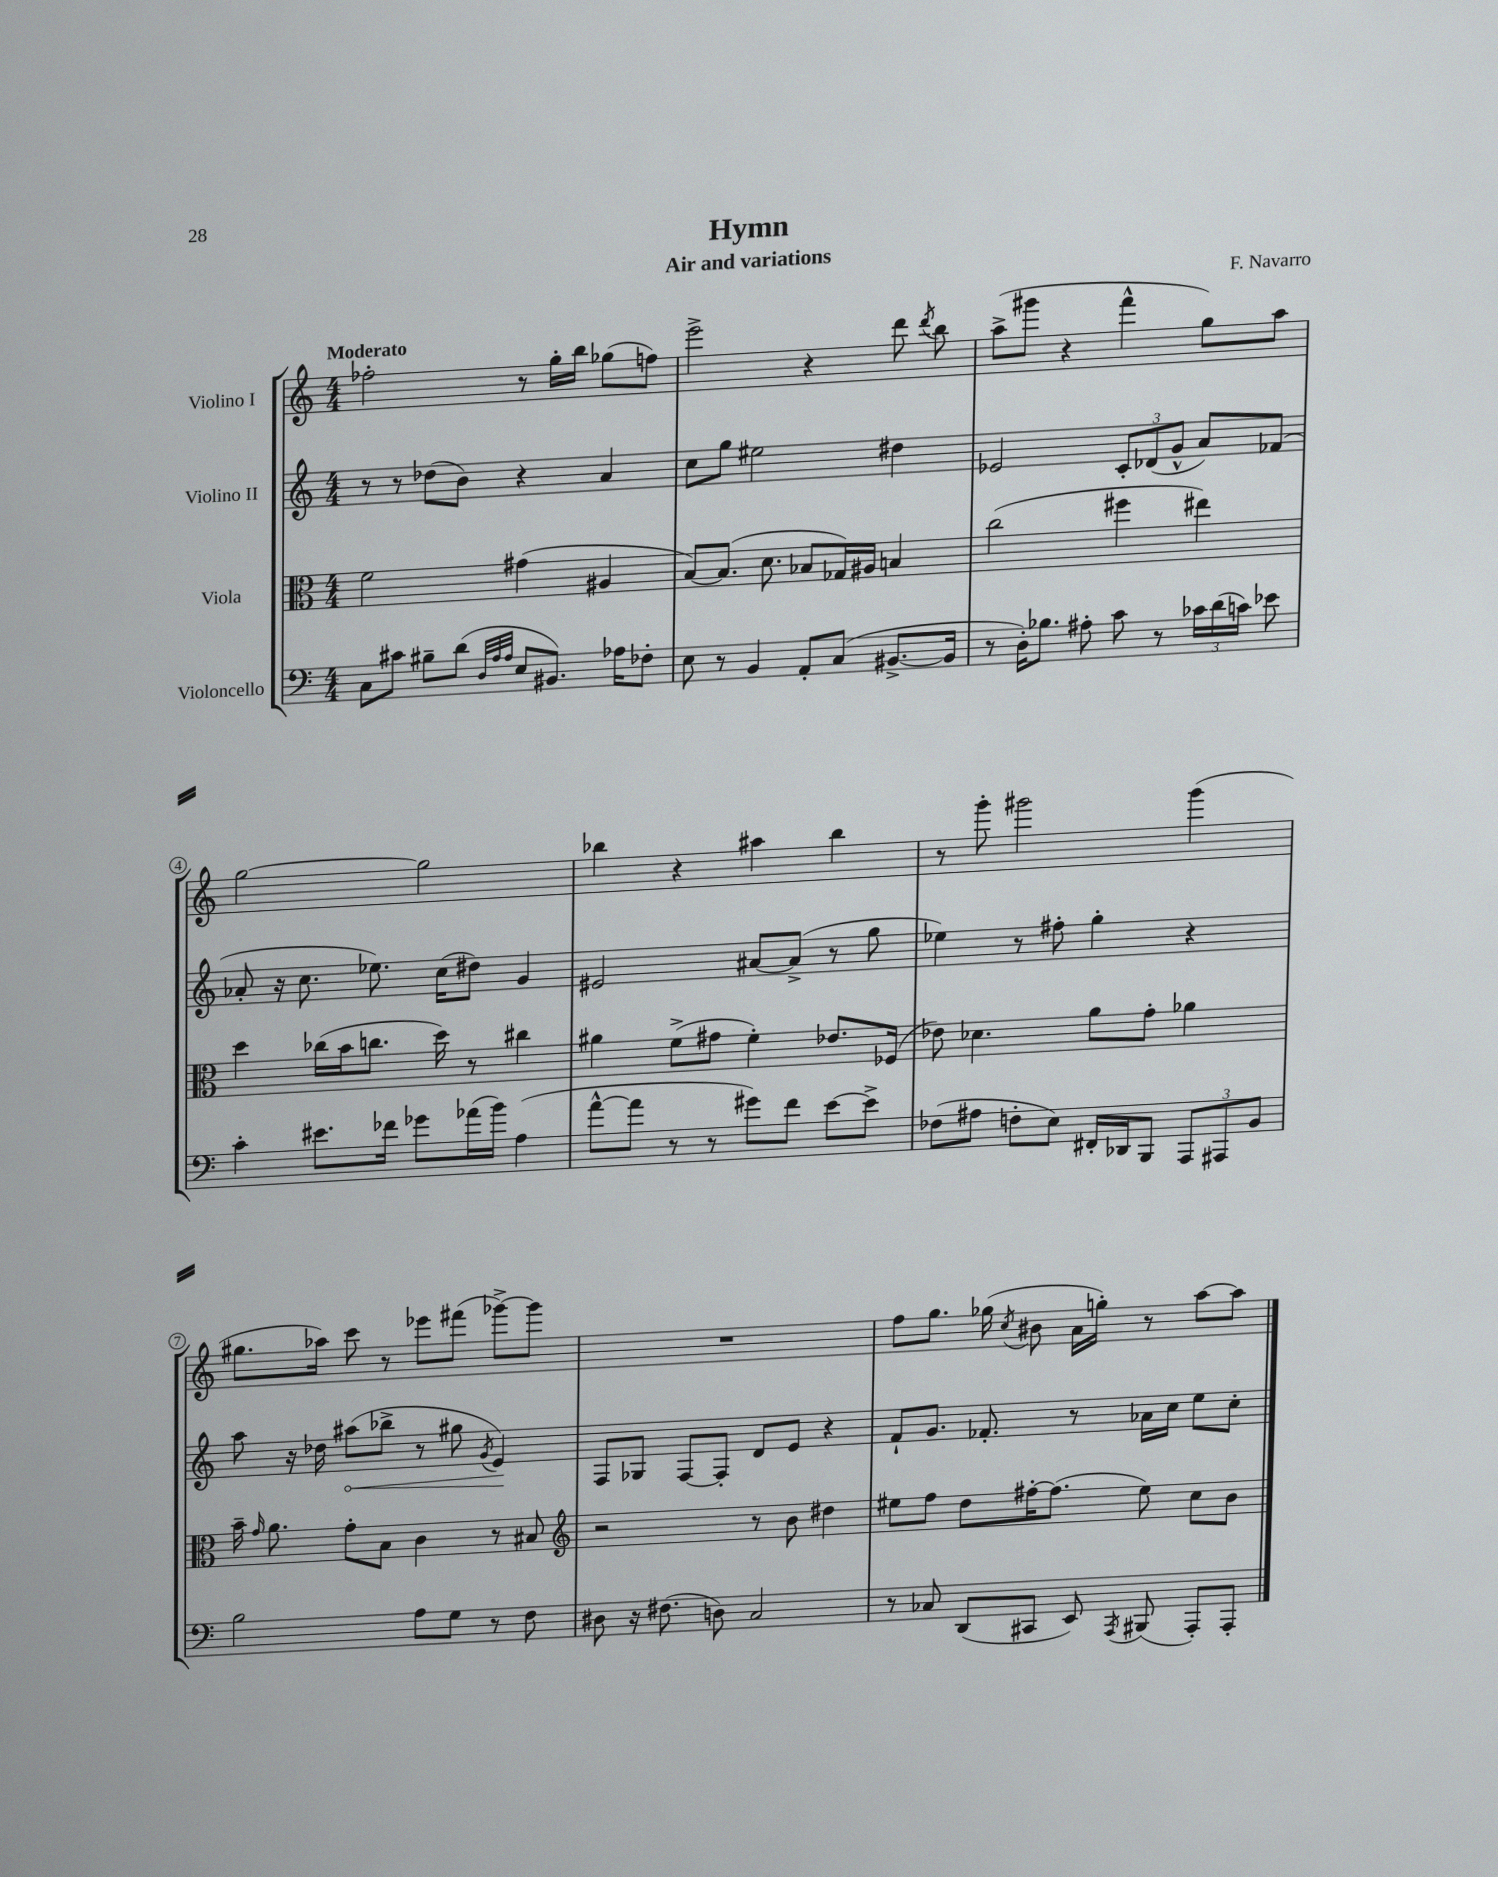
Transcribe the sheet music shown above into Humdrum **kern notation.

**kern	**kern	**kern	**kern
*staff4	*staff3	*staff2	*staff1
*clefF4	*clefC3	*clefG2	*clefG2
*k[]	*k[]	*k[]	*k[]
*M4/4	*M4/4	*M4/4	*M4/4
8C\L	2f\	8r	2ff-'\
8c#\J	.	8r	.
8B#~\L	.	(8dd-\L	.
(8d\J	.	8b\J)	.
32qqD/LLL	.	.	.
32qqA/	.	.	.
32qqA/JJJ	.	.	.
8E/L	(4g#\	4r	8r
8.BB#/J)	.	.	16gg'\LL
.	.	.	16bb\JJ
.	4A#/	4a/	(8gg-\L
16A-\LK	.	.	.
8F-'\J	.	.	8ff\J)
=	=	=	=
8E\	[8B/L)	8cc\L	2eee^\
8r	(8.B/]J	8gg\J	.
4BB/	.	2ee#\	.
.	8.d\	.	.
8AA'/L	8B-/L	.	4r
(8C/J	16G-/L)	.	.
.	16A#/JJ	.	.
[8.BB#^/L	4B/	4dd#\	8ddd\
.	.	.	8qddd/
.	.	.	8bb\
16BB#/]Jk	.	.	.
=	=	=	=
8r	(2cc\	2e-/	(8aa^\L
16D'\LK)	.	.	8ggg#\J
8.B-\J	.	.	.
.	.	.	4r
8A#'\	.	.	.
8c\	4ff#\	12c'/L	4fff^^\
.	.	(12d-/	.
8r	.	.	.
.	.	12g^^/J	.
24c-\LL	4ee#\)	8a/L)	8gg\L)
(24d\	.	.	.
24c\JJ)	.	.	.
8e-\	.	(8f-/J	8aa\J
=	=	=	=
4c'\	4dd\	8a-'/	[2gg\
.	.	16r	.
.	.	8.cc\	.
8.e#\L	(16cc-\LL	.	.
.	16b\J	.	.
.	8.cc\J	8.ee-\)	.
16f-\Jk	.	.	.
8g-\L	.	.	2gg\]
.	16dd\)	(16cc\LK	.
(16a-\L	8r	8dd#\J)	.
16b\JJ)	.	.	.
(4A\	4cc#\	4g/	.
=	=	=	=
[8a^^\L	4a#\	2e#/	4bb-\
8a\]J	.	.	.
8r	(8f^\L	.	4r
8r	8g#\J	.	.
8g#\L)	4f'\)	[8a#/L	4aa#\
8f\J	.	(8a#^/]J	.
[8e\L	8.e-/L	8r	4bb-\
8e^\]J	.	8gg\	.
.	(16F-/Jk	.	.
=	=	=	=
(8F-\L	8e-\)	4ee-\)	8r
8A#\J	4.d-\	.	8ggg'\
8F'\L	.	8r	2ggg#\
8E\J)	.	8ff#'\	.
16FF#'/LL	8a\L	4gg'\	.
16DD-/J	.	.	.
8BBB/J	8g'\J	.	.
12AAA/L	4a-\	4r	(4ggg#\
12AAA#/	.	.	.
12BB/J	.	.	.
=	=	=	=
2B\	16b~\	8aa\	8.gg#\L
.	16qqg/	.	.
.	8.a\	.	.
.	.	16r	.
.	.	16dd-\	16aa-\Jk)
.	8g'\L	(8aa#\L	8ccc\
.	8B\J	8bb-^\J	8r
8A\L	4c\	8r	8eee-\L
8G\J	.	8gg#\	(8fff#\J
.	.	8qg/	.
8r	8r	4e/)	[8ggg-^\L)
8F\	8B#/	.	8ggg-\]J
=	=	=	=
*	*clefG2	*	*
8D#\	2r	8F/L	1r
16r	.	8G-/J	.
(8.F#\	.	.	.
.	.	[8F/L	.
8D\)	.	8F'/]J	.
2C/	8r	8d/L	.
.	8b\	8e/J	.
.	4dd#\	4r	.
=	=	=	=
8r	8ee#\L	8f`/L	8ff\L
8C-/	8ff\J	8.g/J	8.gg\J
(8DD/L	8dd\L	.	.
.	.	8.f-'/	(16gg-\
.	.	.	8qcc/
8CC#/J	[16ff#'\K	.	8b#\
.	(8.ff#\]J	.	.
8EE/)	.	8r	16a\LL
.	.	.	16gg'\JJ)
8qAAA/	.	.	.
(8BBB#/	8ee#\)	16a-\LL	8r
.	.	16cc\JJ	.
8AAA'/L)	8cc\L	8ee\L	[8aa\L
8AAA'/J	8b\J	8cc'\J	8aa\]J
==	==	==	==
*-	*-	*-	*-
